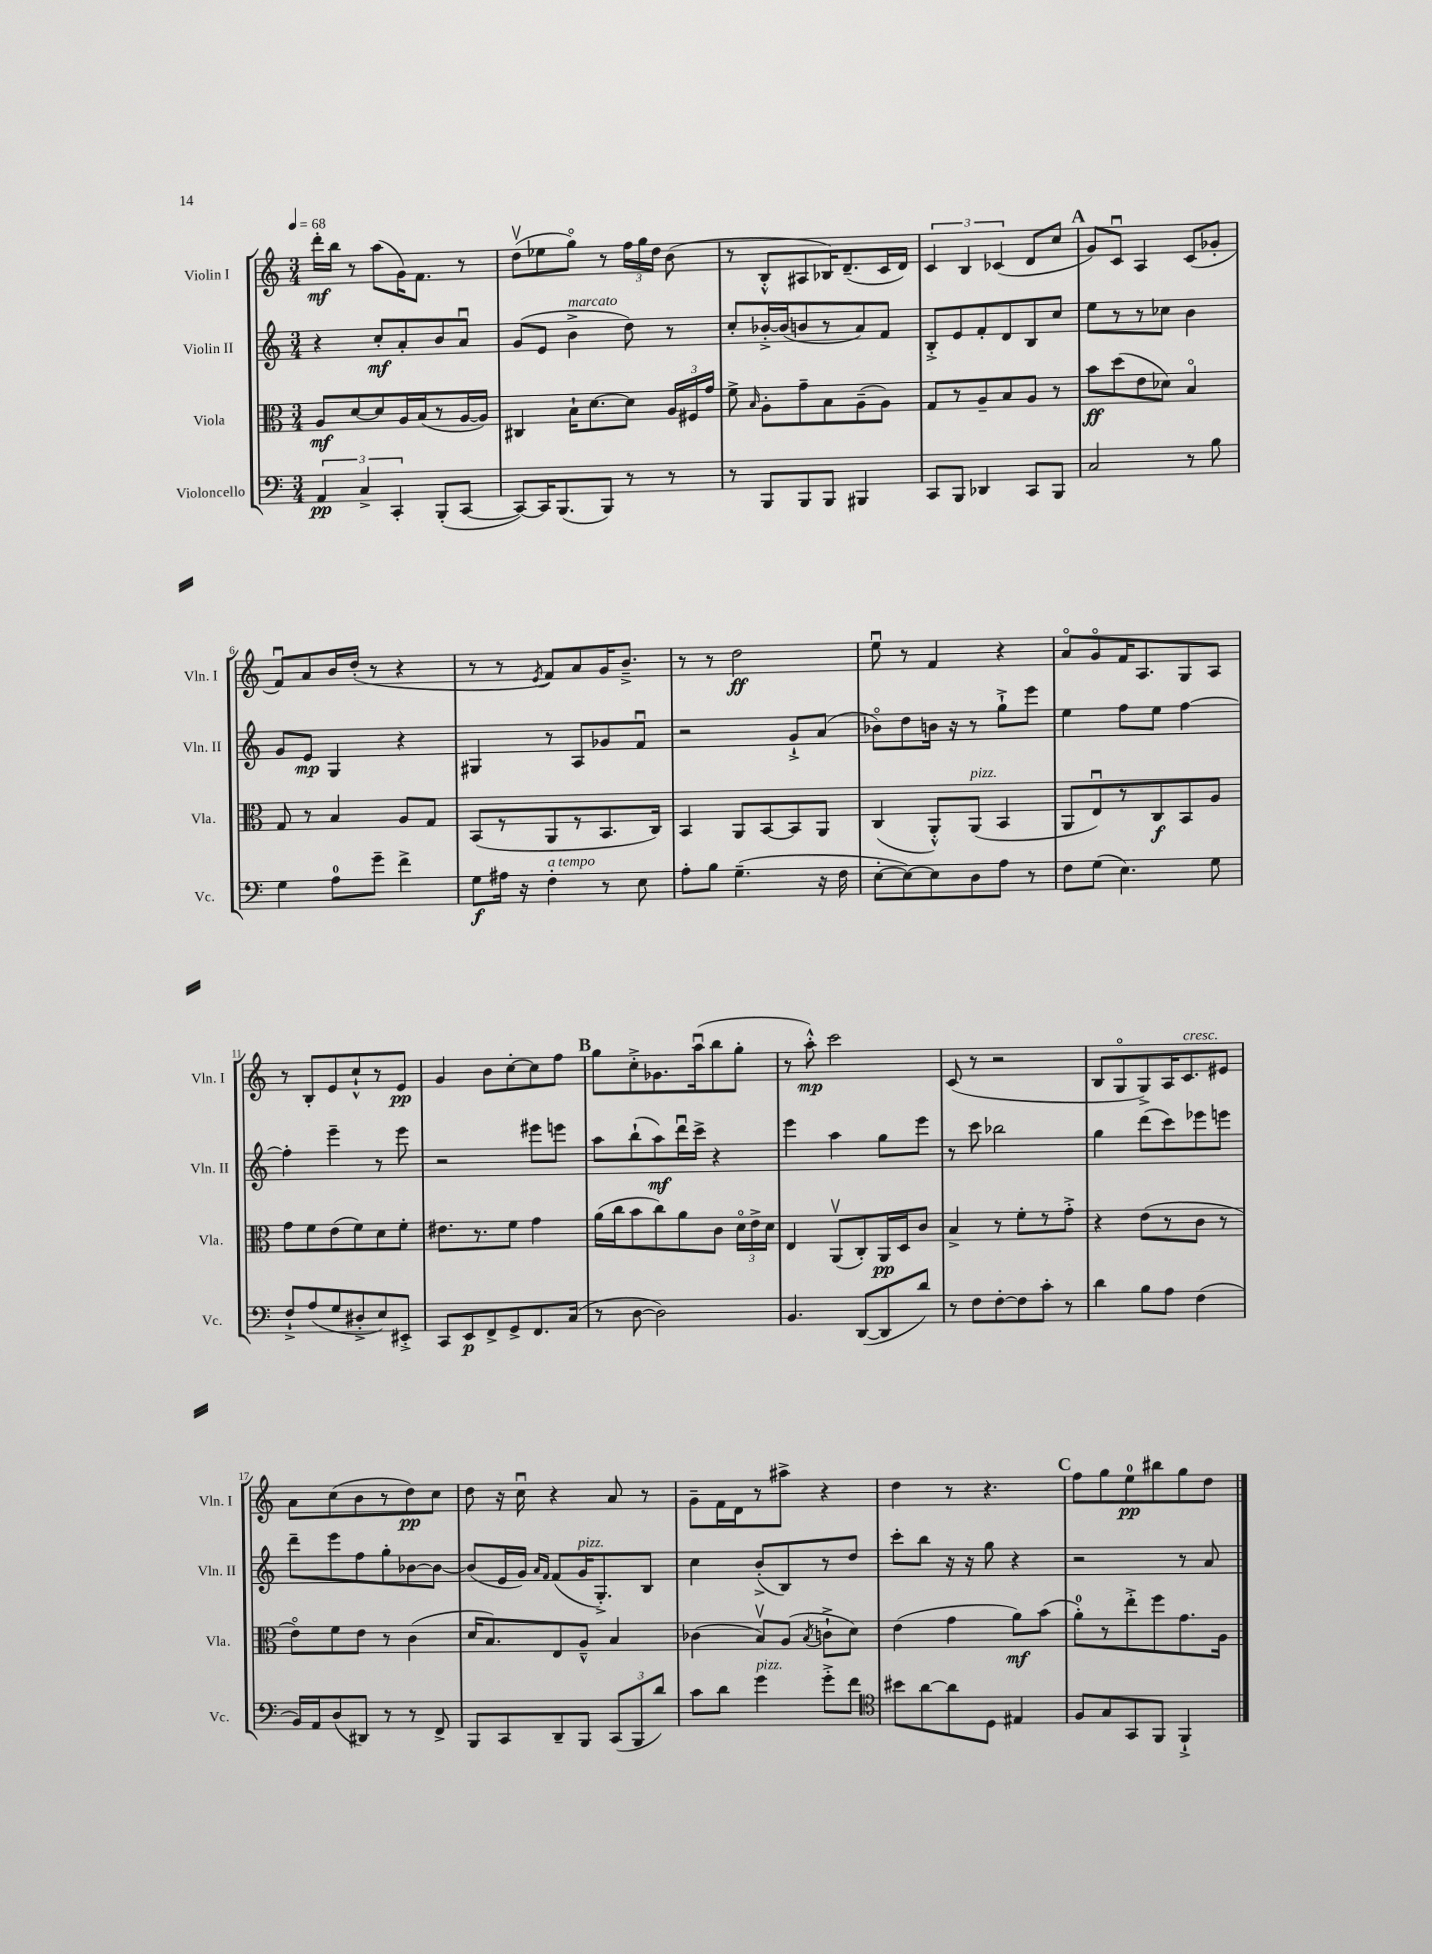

**kern	**kern	**kern	**kern
*staff4	*staff3	*staff2	*staff1
*clefF4	*clefC3	*clefG2	*clefG2
*k[]	*k[]	*k[]	*k[]
*M3/4	*M3/4	*M3/4	*M3/4
*MM68	*MM68	*MM68	*MM68
6AA/	8A/L	4r	16ddd'\LL
.	.	.	16bb\JJ
.	[8d/	.	8r
6C^/	.	.	.
.	8d/]	8cc'/L	(8aa\L
6CC'/	.	.	.
.	16A/L	8a'/	16g\K)
.	(16B/J	.	8.f\J
(8BBB'/L	8r	8b/	.
[8CC/J	[16A/L	8au/J	8r
.	16A/]JJ)	.	.
=	=	=	=
8CC/_L)	4C#/	(8g/L	(8ddv\L
16CC/]K	.	8e/J	8ee-\
(8.BBB/	.	.	.
.	16B`\LK	4b^\	8ggo\J)
.	[8.d\	.	.
8BBB/J)	.	.	8r
8r	8d\]J	8dd\)	24ff\LL
.	.	.	24gg\
.	.	.	24dd\JJ
8r	24A/LL	8r	(8b\
.	24F#/	.	.
.	24g/JJ	.	.
=	=	=	=
8r	8f^\	8cc'/L	8r
.	16qqB/	.	.
8BBB/L	8A'\L	[16b-'^/L	8B'^^/L
.	.	(16b-/]J	.
8BBB/	8g~\	8b/	8A#/
8BBB/J	8B\	8r	16B-/K)
.	.	.	(8.d~/
4BBB#/	(8A~\	8a/)	.
.	8A\J)	8f/J	16c/L
.	.	.	16d/JJ)
=	=	=	=
8CC/L	8G/L	8B'^/L	6c/
8BBB/J	8r	8e/	.
.	.	.	6B/
4DD-/	8A~/	8f'/	.
.	.	.	(6c-/
.	8B/	8d/	.
8CC/L	8A/J	8B/	8d/L
8BBB/J	8r	8cc/J	8cc/J
=	=	=	=
2C/	8b\L	8ee\L	8g/L)
.	(8dd\	8r	8cu/J
.	8e\	8r	4A/
.	8d-\J)	8cc-\J	.
8r	4Bo/	4b\	(8c/L
8B\	.	.	8g-'/J
=	=	=	=
4G\	8G/	8g/L	8fu/L)
.	8r	8e/J	8a/
8A\L	4B/	4G/	16b/L
.	.	.	(16dd'/JJ
8g~\J	.	.	8r
4f^\	8A/L	4r	4r
.	8G/J	.	.
=	=	=	=
8G\L	(8BB/L	4G#/	8r
16A#\Jk	8r	.	8r
16r	.	.	.
.	.	.	8qe/
4F'\	8AA/	8r	8f/L)
.	8r	8A/L	8a/
8r	8.BB/	8g-/	16g/K
.	.	.	8.b~^/J
8E\	.	8fu/J	.
.	16C/Jk)	.	.
=	=	=	=
8A'\L	4BB/	2r	8r
8B\J	.	.	8r
(4.G~\	8AA/L	.	2dd\
.	[8BB/	.	.
.	8BB/]	8g`^/L	.
16r	8AA/J	(8a/J	.
16F\	.	.	.
=	=	=	=
[8E'\L	(4C/	8b-o\L)	8eeu\
8E\_)	.	8dd\	8r
8E\]	8AA'^^/L)	16b\Jk	4f/
.	.	16r	.
8D\	(8AA/J	8r	.
8A\J	4BB/	8gg`^\L	4r
8r	.	8eee\J	.
=	=	=	=
8F\L	8AA/L	4ee\	8ao/L
(8G\J	8Eu/)	.	8go/
4.E\)	8r	8ff\L	16f/K
.	.	.	8.A/
.	8C/	8ee\J	.
.	8BB/	[4ff\	8G/
8G\	8A/J	.	8A/J
=	=	=	=
8F`^/L	8g\L	4ff'\]	8r
(8A/	8f\	.	8B'/L
8G/	(8e\	4eee~\	8e/
8D#'^/	8f\)	.	8cc`^^/
8E/)	8d\	8r	8r
8EE#'^/J	8f'\J	8eee\	8e/J
=	=	=	=
8CC/L	8.e#\L	2r	4g/
8EE/	.	.	.
.	8.r	.	.
8FF^/	.	.	8b\L
8GG^/	8f\J	.	[8cc'\
8.FF/	4g\	8eee#\L	8cc\]
.	.	8eee\J	8ff\J
(16C/Jk	.	.	.
=	=	=	=
8r	(16a\LL	8aa\L	8gg\L
.	16cc\J	.	.
[8D\	8b\	(8bb`\	8cc'^\
2D\])	8cc\)	8aa\)	8.g-\
.	8a\	16dddu\L	.
.	.	16ccc^\JJ	(16aau\k
.	8c\J	4r	8bb\
.	24do\LL	.	8gg'\J
.	24e^\	.	.
.	24d\JJ	.	.
=	=	=	=
4.BB/	4E/	4eee\	8r
.	.	.	8aa'^^\)
.	(8AAv/L	4aa\	2ccc\
([8DD/L	8C'/)	.	.
8DD/]	16AA/L	8gg\L	.
.	16D/J	.	.
8d/J)	8c/J	8eee\J	.
=	=	=	=
8r	4B^/	8r	(8c/
8F\L	.	8ccc\	8r
[8F'\	8r	2bb-\	2r
8F\]	8f'\L	.	.
8c'\J	8r	.	.
8r	8g'^\J	.	.
=	=	=	=
4d\	4r	4gg\	8B/L
.	.	.	8Go/
8B\L	(8e\L	(8ddd\L	8G^/)
8A\J	8r	8ccc\)	16A/K
.	.	.	8.c/
(4F\	8c\J	8eee-\	.
.	8r	8eee\J	8e#/J
=	=	=	=
16BB/LL)	8eo\L)	8ddd~\L	8a\L
16AA/J	.	.	.
(8D/	8f\	8eee\	(8cc\
8DD#/J)	8e\J	8ff\	8b\
8r	8r	8gg'\	8r
8r	(4c\	[8b-\	8dd\)
8FF^/	.	8b-\_J	8cc\J
=	=	=	=
8BBB/L	16d/LK	(8b-/]L	8dd\
.	8.B/)	.	.
8CC/	.	16e/L	16r
.	.	16g/JJ)	16ccu\
.	.	16qqa/LL	.
.	.	16qqf/JJ	.
8DD~/	8E/	(8f/L	4r
8BBB/J	8A~^^/J	16g/K	.
.	.	8.G'^/)	.
(12CC/L	4B/	.	8a/
12BBB/	.	.	.
.	.	8B/J	8r
12d/J)	.	.	.
=	=	=	=
8c\L	(4c-\	4cc\	8g~\L
8d\J	.	.	16f\L
.	.	.	16d\J
4g\	8Bv/L)	(8b'^/L	8r
.	(8A/J	8B/)	8aa#^\J
.	8qB/	.	.
8g'^\L	8c`^\L	8r	4r
8f\J	8d\J)	8dd/J	.
=	=	=	=
*clefC4	*	*	*
8b#\L	(4e\	8ccc'\L	4dd\
[8a\	.	8bb\J	.
8a\]	4g\	16r	8r
.	.	16r	.
8D\J	.	8gg\	4.r
4E#/	8a\L)	4r	.
.	(8b\J	.	.
=	=	=	=
8F/L	8a'\L)	2r	8ff\L
8G/	8r	.	8gg\
8GG/	8ee'^\	.	8ee\
8FF/J	8ff\	.	8bb#\
4FF`^/	8.g\	8r	8gg\
.	.	8a/	8dd\J
.	16A\Jk	.	.
==	==	==	==
*-	*-	*-	*-
